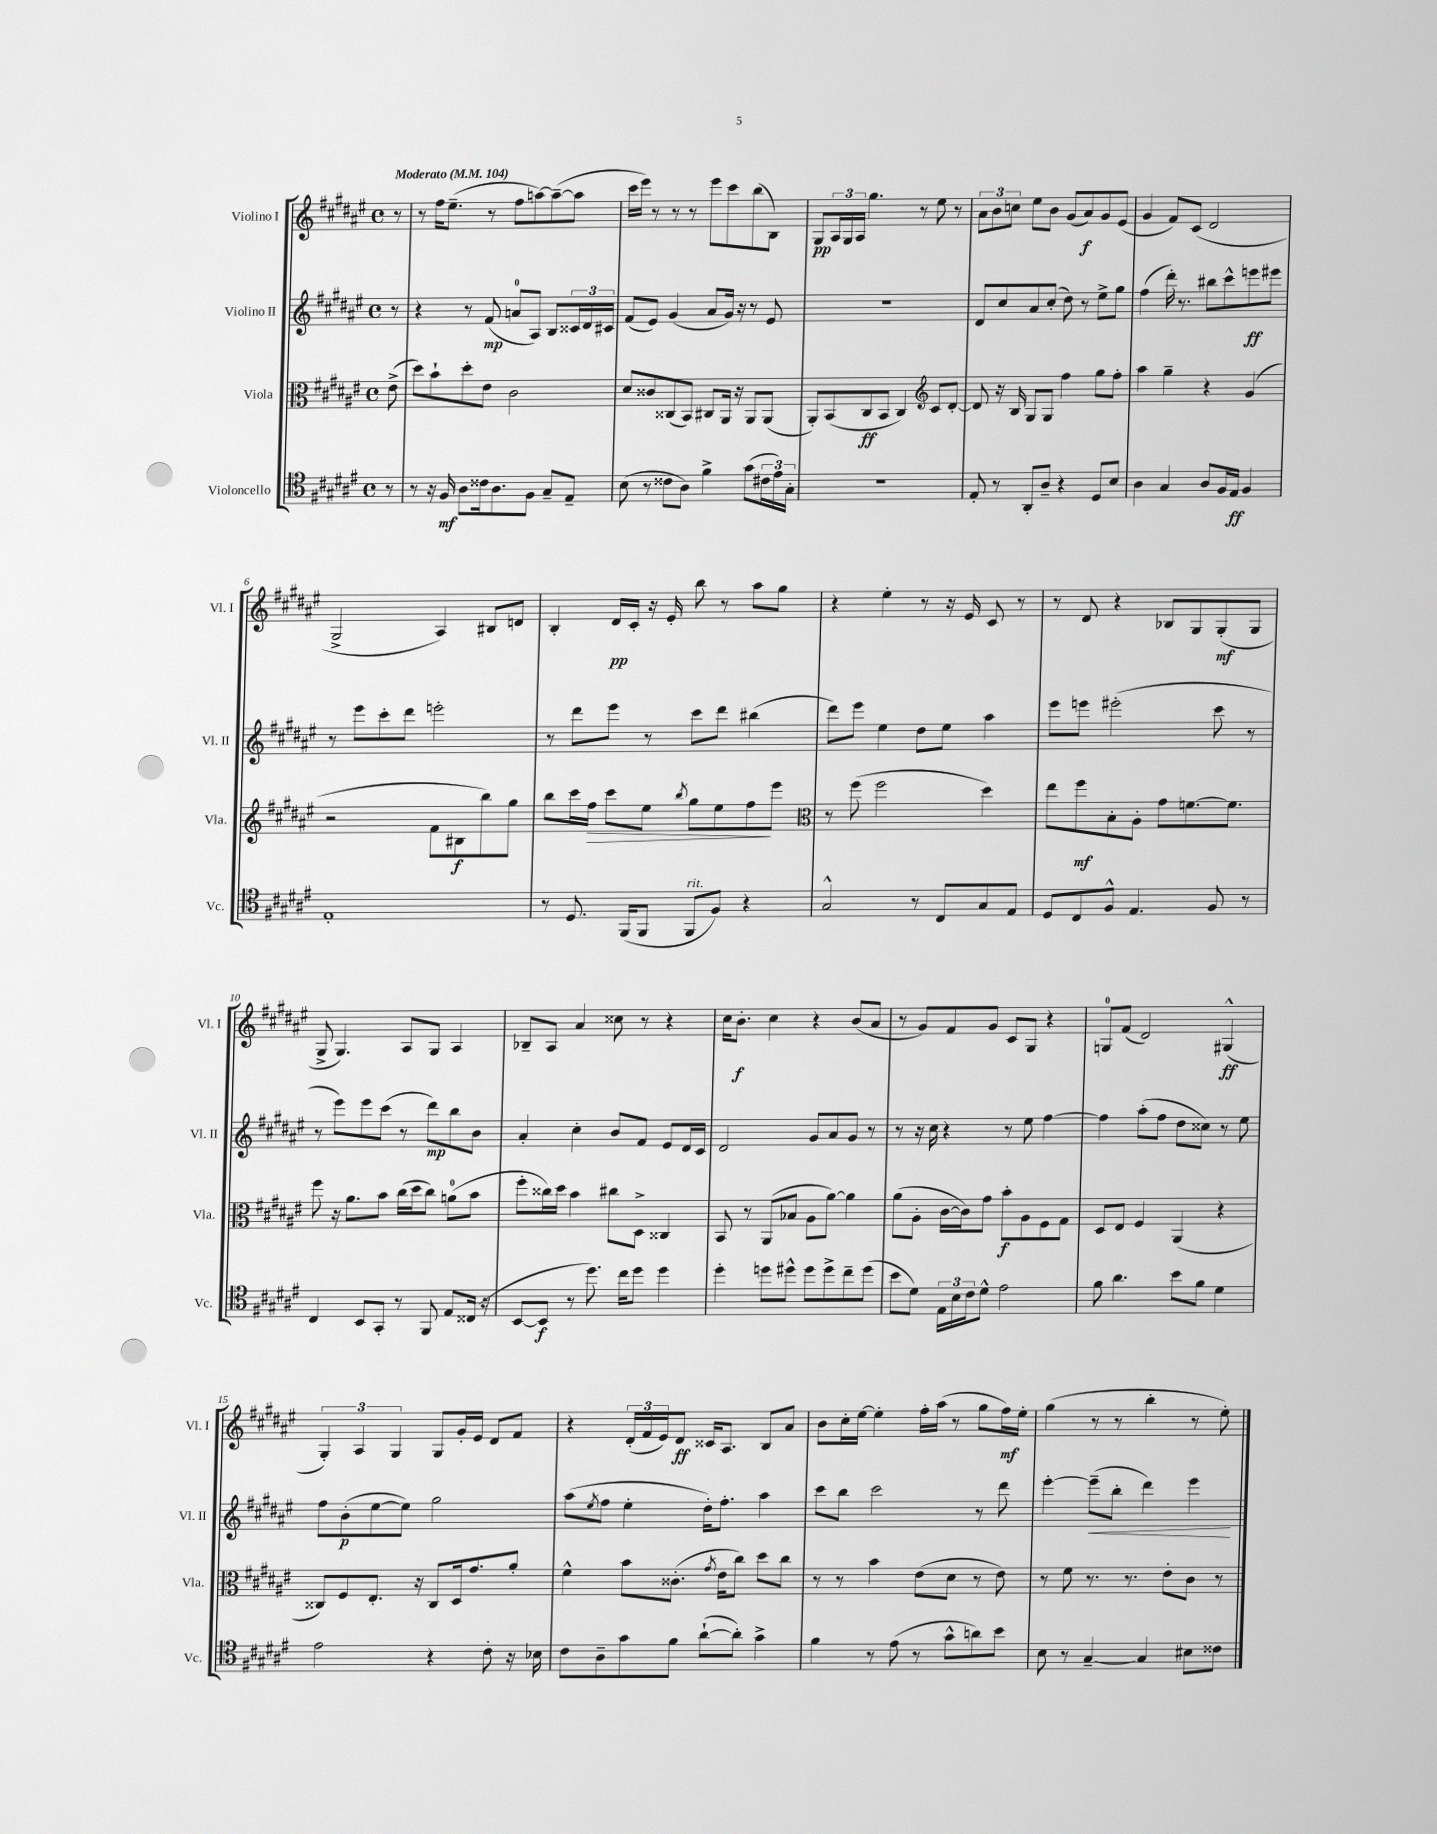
<<
\new StaffGroup <<
\new Staff = "s0" \with { instrumentName = "Violino I" shortInstrumentName = "Vl. I" } {
    \clef treble \key fis \major \defaultTimeSignature \time 4/4 \partial 8 \tempo "Moderato" 4 = 104
    r8 |
    r8 fis''16 eis''8.--( r8 fis''8 a''8~) a''8~--( a''8 |
    cis'''16 eis'''16) r8 r8 r8 eis'''8 cis'''8 b''8( b8) |
    gis8\pp \tuplet 3/2 { ais16 gis16 ais16 } gis''4. r8 eis''8 r8 |
    \tuplet 3/2 { ais'8 b'8 c''8 } eis''8 b'8 gis'8( ais'8\f) gis'8 eis'8( |
    gis'4 fis'8) cis'8( dis'2 |
    gis2-> ais4) bis8 d'8 |
    b4-. dis'16\pp cis'16-. r16 eis'16-. b''8 r8 ais''8 gis''8 |
    r4 eis''4-. r8 r16 eis'16 cis'8 r8 |
    r8 dis'8 r4 bes8 gis8 gis8-.\mf( gis8 |
    gis8-> gis4.) ais8 gis8 ais4 |
    bes8-- ais8 ais'4 cisis''8 r8 r4 |
    cis''16 b'8.-.\f cis''4 r4 b'8( ais'8 |
    r8 gis'8) fis'8 gis'8 cis'8 gis8 r4 |
    g8-0 fis'8( dis'2) gis4-^\ff( |
    \tuplet 3/2 { gis4-.) ais4 gis4 } gis8 gis'16-. eis'16 dis'8 fis'8 |
    r4 \tuplet 3/2 { dis'16-.( fis'16 eis'16) } dis'8\ff cisis'16 ais8. b8 ais'8 |
    b'8 cis''16-. eis''16~ eis''4-. fis''16-. ais''16( r8 gis''8 fis''16\mf) eis''16-. |
    gis''4( r8 r8 b''4-. r8 eis''8-.) \bar "|." |
}
\new Staff = "s1" \with { instrumentName = "Violino II" shortInstrumentName = "Vl. II" } {
    \clef treble \key fis \major \defaultTimeSignature \time 4/4 \partial 8
    r8 |
    r4 r8 fis'8\mp( a'8-0 ais8) b8 \tuplet 3/2 { cisis'16 dis'16 cis'16 } |
    fis'8( eis'8) gis'4( ais'8 gis'16) r16 r8 eis'8 |
    R1 |
    dis'8 cis''8 ais'8 cis''8-.( dis''8) r8 eis''8-> gis''8 |
    fis''4( dis'''16-.) r8. bis''8 cis'''8-^ e'''8\ff eis'''8 |
    r8 eis'''8 cis'''8-. dis'''8 e'''2-. |
    r8 dis'''8 eis'''8 r8 cis'''8 dis'''8 bis''4( |
    dis'''8) eis'''8 eis''4 dis''8 eis''8 ais''4 |
    eis'''8 e'''8 eis'''2-.( cis'''8 r8 |
    r8 eis'''8) eis'''8 cis'''8( r8 dis'''8\mp) b''8 b'8 |
    ais'4-. cis''4-. b'8 fis'8 eis'8 dis'16 cis'16 |
    dis'2 gis'8 ais'8 gis'8 r8 |
    r8 r16 cis''16 r4 r8 eis''8 fis''4~ |
    fis''4 ais''8-.( fis''8 dis''8 cisis''8) r8 eis''8 |
    fis''8 b'8-.\p( eis''8~ eis''8) gis''2 |
    ais''8( \acciaccatura { eis''8 } fis''8 eis''4-. dis''16-.) fis''8.-. ais''4 |
    cis'''8 b''8 cis'''2 r8 dis'''8 |
    eis'''4~-. eis'''8--\<( b''8-. dis'''4) eis'''4\! \bar "|." |
}
\new Staff = "s2" \with { instrumentName = "Viola" shortInstrumentName = "Vla." } {
    \clef alto \key fis \major \defaultTimeSignature \time 4/4 \partial 8
    eis'8->( |
    dis''8) b'8-! dis''8-. eis'8 cis'2 |
    dis'8 cisis'8 cisis8( b,8) cis8 ais,16 r16 ais,8 ais,8( |
    ais,8-.) b,8( cis8\ff b,8 cis4) \clef treble cis'8 dis'8~-. |
    dis'8 r16 b16 gis8 gis8 fis''4 gis''8 fis''8-. |
    ais''4 gis''4-- r4 gis'4( |
    r2 fis'8 bis8\f b''8) gis''8 |
    b''8 cis'''16 fis''16\> cis'''8 eis''8 \acciaccatura { b''8 } gis''8 eis''8 fis''8\! eis'''8 |
    \clef alto r8 fis''8( fis''2 dis''4) |
    eis''8 fis''8\mf b8-. ais8-. gis'8 f'8.~ f'8. |
    fis''8 r16 ais'8. b'8 cis''16( dis''16 cis''8) a'8-0( b'8 |
    fis''8-. cisis''16) dis''16 b'4 cis''8 dis8-> cisis4 |
    b,8 r8 ais,8( bes8 ais8 ais'8~) ais'4 |
    ais'8( ais8-. cis'16~ cis'16) gis'8 b'8-.\f ais8 fis8 gis8 |
    dis8 eis8 fis4 ais,4( r4 |
    cisis8) fis8 eis8.-. r16 cisis8 dis16 gis'8. ais'8-. |
    fis'4-^ b'8 cisis'8.-.( \acciaccatura { gis'8 } eis'16 cis''8) dis''8 cis''8 |
    r8 r8 b'4 eis'8( dis'8 r8 eis'8) |
    r8 fis'8 r8. r8. eis'8-. cis'8 r8 \bar "|." |
}
\new Staff = "s3" \with { instrumentName = "Violoncello" shortInstrumentName = "Vc." } {
    \clef tenor \key fis \major \defaultTimeSignature \time 4/4 \partial 8
    r8 |
    r8 r16 fis16\mf ais8 cisis'16 ais8. fis8 gis8-- eis8-- |
    b8( r8 cisis'8 ais8) fis'4-> gis'8( \tuplet 3/2 { cis'16 eis'16) gis16-. } |
    R1 |
    eis8-. r8 ais,8-. ais8-- r4 dis8 b8 |
    ais4 gis4 ais8 fis16 eis16\ff fis4 |
    eis1-. |
    r8 dis8. fis,16( fis,8 fis,8^\markup { \italic "rit." } fis8) r4 |
    gis2-^ r8 cis8 gis8 eis8 |
    dis8 cis8 fis8-^ eis4. fis8 r8 |
    cis4 b,8 gis,8-. r8 fis,8 eis8 cisis16( r16 |
    b,8~ b,8\f r8 dis''8.) cis''16 dis''8 dis''4 |
    dis''4-. d''8 dis''8-^ dis''8 dis''8-> cis''8-- dis''8( |
    b'8 dis'8) \tuplet 3/2 { eis16 b16 cis'16 } dis'8-^ eis'2 |
    fis'8 ais'4. b'8 fis'8 dis'4 |
    eis'2 r4 cis'8-. r16 bes16 |
    cis'8 ais8-- gis'8 fis'8 ais'8~-!( ais'8-.) gis'4-> |
    fis'4 r8 eis'8( r8 gis'8-^ a'8) b'8 |
    b8 r8 gis4~-- gis4 bis8 cisis'8 \bar "|." |
}
>>
>>
